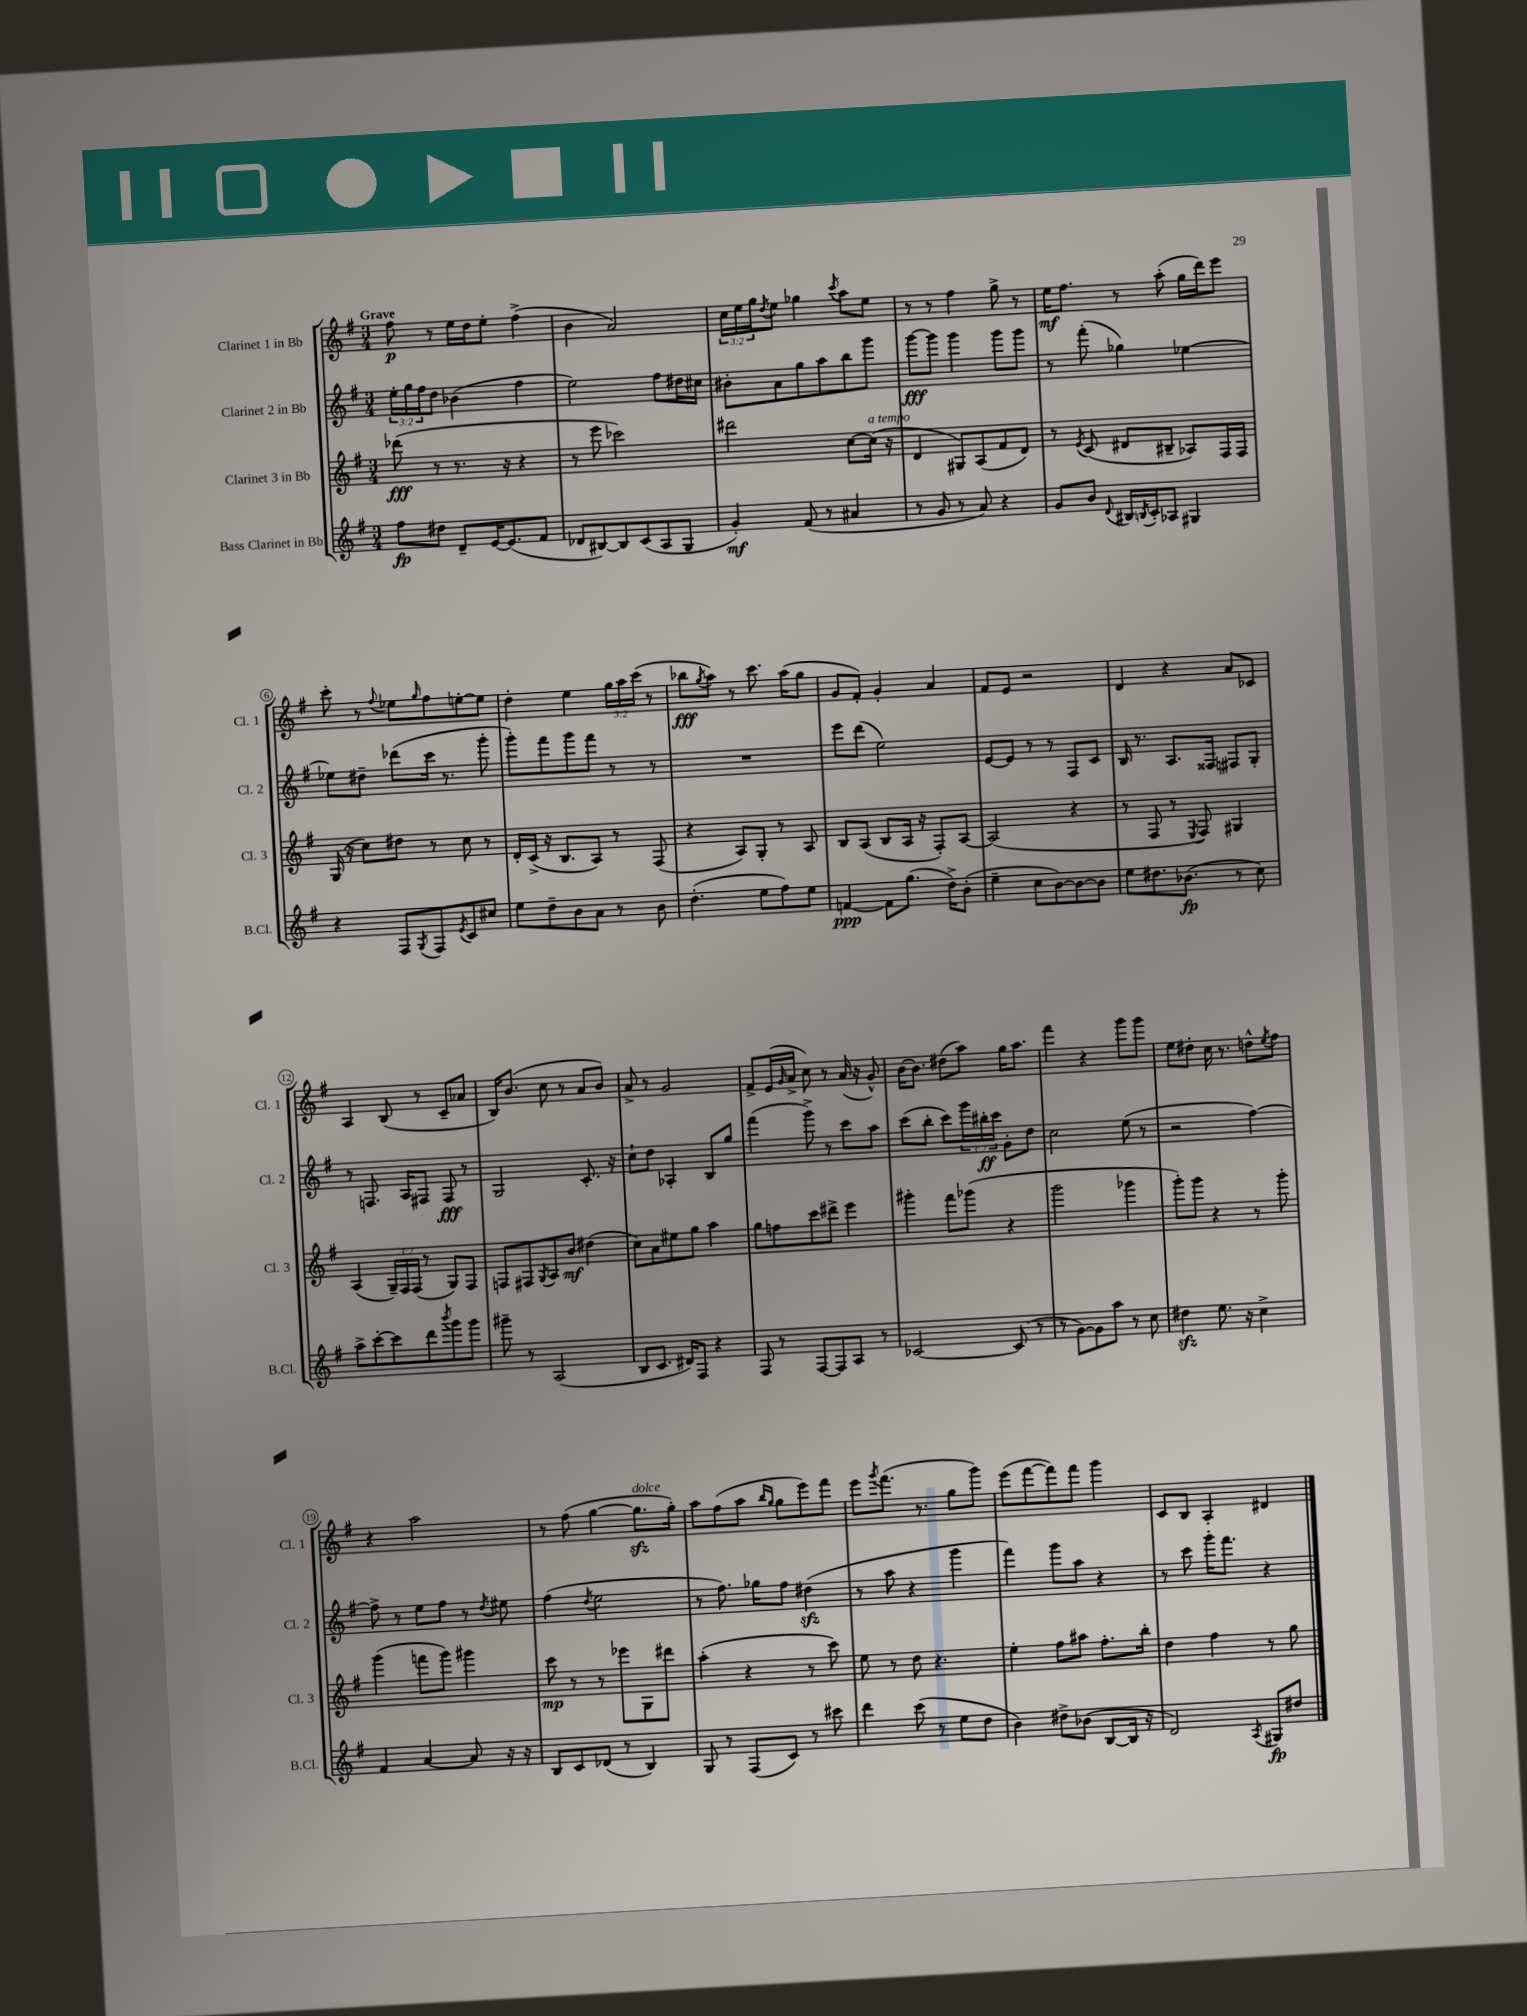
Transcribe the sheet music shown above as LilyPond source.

<<
\new StaffGroup <<
\new Staff = "s0" \with { instrumentName = "Clarinet 1 in Bb" shortInstrumentName = "Cl. 1" } {
    \clef treble \key g \major \numericTimeSignature \time 3/4 \override Staff.TupletNumber.text = #tuplet-number::calc-fraction-text \tempo "Grave"
    fis''8\p r8 e''16 d''16 e''8-. fis''4->( |
    b'4 a'2) |
    \tuplet 3/2 { c''16 e''16 g''16 } \acciaccatura { d''8 } e''8 ges''4 \acciaccatura { c'''8 } a''8 e''8 |
    r8 r8 fis''4 g''8-> r8 |
    e''16\mf fis''8. r8 a''8-.( g''16 d'''16) e'''8 |
    c'''8-. r8 \appoggiatura { fis''8 } ees''8 \grace { g''16 } fis''8 e''8~-. e''8 |
    d''4-. e''4 \tuplet 3/2 { g''16 a''16 c'''16( } r8 |
    bes''8\fff \acciaccatura { g''8 } a''8) r8 c'''8. a''16( g''8 |
    g'8 fis'8-.) g'4-. a'4 |
    fis'8 e'8 r2 |
    d'4 r4 a'8 ces'8 |
    a4 b8( r8 c'8-- aes'8 |
    b16) b'8.( c''8 r8 a'8 b'8) |
    a'8-> r8 g'2 |
    fis'8-> e'16( \grace { g'16 } a'16-> c''8) r8 a'16( r16 g'8-^) |
    b'16~ b'8. dis''8( a''8) g''16 a''8. |
    fis'''4 r4 g'''8 g'''8 |
    e''8 dis''8-. c''16 r8. d''8-^ \acciaccatura { e''8 } fis''8 |
    r4 a''2 |
    r8 fis''8( g''4~ g''8.\sfz^\markup { \italic "dolce" } g''16-.) |
    a''8 fis''8( a''8 \grace { b''16 g''16 } g''8 e'''8) fis'''8 |
    e'''8 \acciaccatura { g'''8 } fis'''8.( r8. g''8 g'''8) |
    e'''8( fis'''8~ fis'''8) fis'''8 g'''4 |
    c'8 b8 a4-. dis'4 \bar "|." |
}
\new Staff = "s1" \with { instrumentName = "Clarinet 2 in Bb" shortInstrumentName = "Cl. 2" } {
    \clef treble \key g \major \numericTimeSignature \time 3/4 \override Staff.TupletNumber.text = #tuplet-number::calc-fraction-text
    \tuplet 3/2 { e''16-. g''16 fis''16 } d''8 bes'4( fis''4 |
    e''2) fis''8 dis''16 cis''16 |
    bis'8-. a'8 g''8 a''8 b''8 g'''8 |
    g'''8~\fff g'''8 g'''4 g'''8 g'''8 |
    r8 fis'''8-.( ges''4) ees''4~ |
    ees''8 dis''8-- des'''8( c'''16 r8. g'''8-. |
    g'''8-.) fis'''8 g'''8 fis'''8 r8 r8 |
    R2. |
    e'''8 d'''8( e''2) |
    e'8~ e'8 r8 r8 fis8 c'8 |
    b16 r8. a8. fisis16 fis8 g8-. |
    r8 f8. a16 fis8 fis8\fff r8 |
    g2 c'8.-. r16 |
    c''8-! d''8 aes4-. b8 g''8 |
    fis'''4( g'''8->) r8 c'''8 a''8 |
    c'''8( b''8-. c'''8) \tuplet 3/2 { g'''16 bis''16-.\ff c'''16 } g'8-. d''8 |
    c''2 e''8( r8 |
    r2 fis''4~) |
    fis''8-> r8 e''8 fis''8 r8 \acciaccatura { d''8 } eis''8 |
    fis''4( \acciaccatura { d''8 } e''2 |
    r8 fis''8.) ges''16 fis''8 dis''4\sfz( |
    r8 a''8 r4 g'''4 |
    fis'''4) g'''8 a''8 r4 |
    r8 c'''8 g'''16-. fis'''8. r4 \bar "|." |
}
\new Staff = "s2" \with { instrumentName = "Clarinet 3 in Bb" shortInstrumentName = "Cl. 3" } {
    \clef treble \key g \major \numericTimeSignature \time 3/4 \override Staff.TupletNumber.text = #tuplet-number::calc-fraction-text
    des'''8\fff( r8 r8. r16 r4 |
    r8 e'''8 ces'''2) |
    dis'''2 c''8~ c''16^\markup { \italic "a tempo" }( r16 |
    d'4 gis8) a8( fis'8 d'8) |
    r8 \acciaccatura { e'8 } c'8( dis'8 bis8-- aes8) fis16 fis16 |
    g16( r16 c''8) dis''8 r8 c''8 r8 |
    d'16-. c'16->( r16 b8. a8) r8 fis8( |
    r4 a8) g8-. r8 a8 |
    b8 a8( b8 a16 r16 fis8-.) a8~ |
    a2( r4 |
    r8 fis8 r8 \acciaccatura { e8 } fis8) gis4 |
    a4( \tuplet 3/2 { g16--) fis16 fis16( } r8 g8) fis8 |
    f8 fis8 \acciaccatura { g8 } a8 b'8\mf dis''4( |
    c''8) a'8 eis''8 g''8 a''4 |
    g''8 f''8 c'''8 dis'''8-> e'''4 |
    gis'''4-. fis'''8 ges'''8( r4 |
    g'''2 ges'''4 |
    g'''8-.) g'''8 r4 r8 g'''8-. |
    g'''4( f'''8 g'''8) gis'''4 |
    c'''8\mp r8 r8 ees'''8 g8 dis'''8 |
    a''4-.( r4 r8 c'''8) |
    e''8 r8 d''8 r4. |
    e''4-. fis''8 ais''8 fis''8.-. b''16-. |
    d''4 fis''4 r8 g''8 \bar "|." |
}
\new Staff = "s3" \with { instrumentName = "Bass Clarinet in Bb" shortInstrumentName = "B.Cl." } {
    \clef treble \key g \major \numericTimeSignature \time 3/4
    fis''8\fp dis''8 d'8-- e'16~ e'8.( fis'8 |
    des'8 bis8~) bis8 c'8( a8 g8 |
    g'4-.\mf) fis'8( r8 ais'4 |
    r8 g'8 r8 a'8) r4 |
    g'8 b'8 \appoggiatura { d'8 } bis16 \acciaccatura { b8 } c'16-. aes8 gis4 |
    r4 fis8 \acciaccatura { g8 } fis8 \acciaccatura { e'8 } c'8 cis''8 |
    e''8 d''8-- b'8 a'8 r8 b'8 |
    d''4.-.( e''8 fis''8) e''8 |
    f'4~\ppp f'8 g''8.( d''16->) b'8-.( |
    e''4-- c''8 b'8~) b'8~ b'8 |
    e''8 dis''8. bes'8.\fp( r8 c''8) |
    a''8-> c'''8~-. c'''8 d'''8 \acciaccatura { b'''8 } g'''8 g'''8 |
    gis'''8-- r8 a2( |
    b8 c'8. dis'16) fis8 r4 |
    fis8 r8 fis8~ fis8 a8 r8 |
    ces'2~ ces'8( r8 |
    r8 g'8~) g'8 a''8 r8 c''8 |
    dis''4\sfz e''8. r16 c''4-> |
    fis'4 a'4~ a'8 r16 r16 |
    b8 c'8 des'8( r8 b4) |
    g8 r8 fis8( c'8) r8 cis'''8 |
    d'''4 c'''8( r8 e''8 d''8 |
    b'4) dis''8-> bes'8( b8~ b16 r16 |
    d'2) \acciaccatura { a8 } gis8\fp dis''8 \bar "|." |
}
>>
>>
\layout { \context { \Score \override BarNumber.stencil = #(make-stencil-circler 0.1 0.3 ly:text-interface::print) } }
